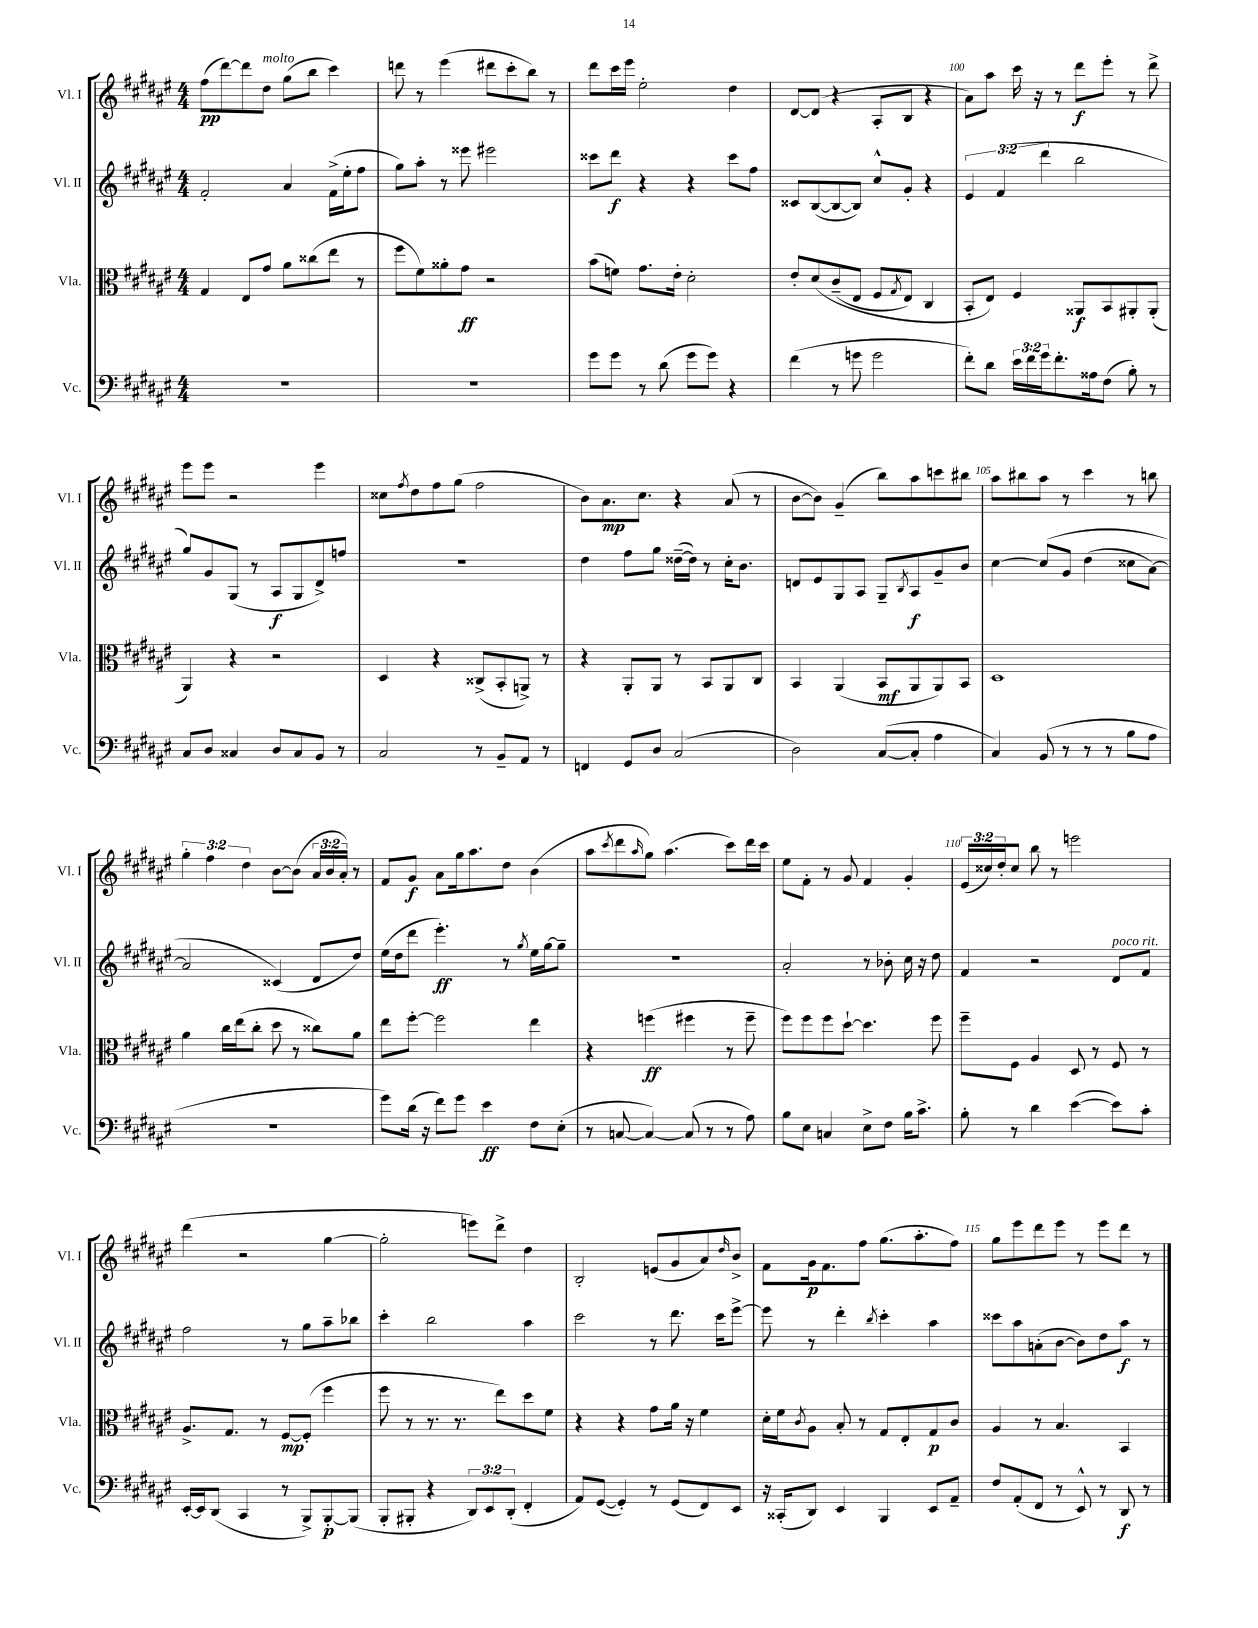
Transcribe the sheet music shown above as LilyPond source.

<<
\new StaffGroup <<
\new Staff = "s0" \with { instrumentName = "Vl. I" shortInstrumentName = "Vl. I" } {
    \clef treble \key fis \major \numericTimeSignature \time 4/4 \override Staff.TupletNumber.text = #tuplet-number::calc-fraction-text
    fis''8\pp( dis'''8~) dis'''8 dis''8^\markup { \italic "molto" } gis''8( b''8 cis'''4) |
    d'''8 r8 eis'''4( dis'''8 cis'''8-. b''8) r8 |
    dis'''8 cis'''16 eis'''16 eis''2-. dis''4 |
    dis'8~ dis'8( r4 ais8-. b8 r4 |
    ais'8) ais''8 cis'''16 r16 r8 dis'''8\f eis'''8-. r8 dis'''8-> |
    eis'''8 eis'''8 r2 eis'''4 |
    cisis''8 \acciaccatura { fis''8 } dis''8 fis''8 gis''8( fis''2 |
    b'8) ais'8.\mp cis''8. r4 ais'8( r8 |
    b'8~ b'8) gis'4--( b''8) ais''8 c'''8 bis''8 |
    ais''8 bis''8 ais''8 r8 cis'''4 r8 b''8 |
    \tuplet 3/2 { gis''4-. fis''4 dis''4 } b'8~ b'8( \tuplet 3/2 { ais'16 b'16 ais'16-.) } r8 |
    fis'8 gis'8\f ais'8 gis''16 ais''8. dis''8 b'4( |
    ais''8 \acciaccatura { cis'''8 } dis'''8 \grace { ais''16 } gis''8) ais''4.( cis'''8) dis'''16 cis'''16 |
    eis''8 fis'8-. r8 gis'8 fis'4 gis'4-. |
    \tuplet 3/2 { eis'16( cisis''16) dis''16-. } cisis''8 b''8 r8 e'''2 |
    dis'''4( r2 gis''4~ |
    gis''2-. e'''8) dis'''8-> dis''4 |
    b2-. e'8( gis'8 ais'8) \grace { dis''16 } b'8-> |
    fis'8 gis'16\p fis'8. fis''8 gis''8.( ais''8.-. fis''8) |
    gis''8 eis'''8 dis'''8 eis'''8 r8 eis'''8 dis'''8 r8 \bar "|." |
}
\new Staff = "s1" \with { instrumentName = "Vl. II" shortInstrumentName = "Vl. II" } {
    \clef treble \key fis \major \numericTimeSignature \time 4/4 \override Staff.TupletNumber.text = #tuplet-number::calc-fraction-text
    fis'2-. ais'4 fis'16->( eis''16-. fis''8 |
    gis''8) ais''8-. r8 eisis'''8 eis'''2 |
    cisis'''8 dis'''8\f r4 r4 cisis'''8 fis''8 |
    cisis'8 b8~( b8~ b8) cis''8-^ gis'8-. r4 |
    \tuplet 3/2 { eis'4 fis'4( dis'''4 } b''2 |
    gis''8) gis'8 gis8( r8 ais8\f gis8 dis'8->) f''8 |
    R1 |
    dis''4 fis''8 gis''8 disis''16~--( disis''16) r8 cis''16-. b'8. |
    d'8 eis'8 gis8 ais8 gis8-- \acciaccatura { b8 } ais8\f gis'8-- b'8 |
    cis''4~ cis''8\( gis'8 dis''4( cisis''8 ais'8~) |
    ais'2 cisis'4(\) dis'8 dis''8) |
    eis''16( dis''16 dis'''8 eis'''4.-.\ff) r8 \acciaccatura { gis''8 } eis''16 gis''16~ gis''8-- |
    r1 |
    ais'2-. r8 bes'8-. cis''16 r16 dis''8 |
    fis'4 r2 dis'8^\markup { \italic "poco rit." } fis'8 |
    fis''2 r8 gis''8 ais''8-- bes''8 |
    cis'''4-. b''2 ais''4 |
    cis'''2 r8 dis'''8. cis'''16 eis'''8~-> |
    eis'''8 r8 dis'''4-. \acciaccatura { b''8 } cis'''4-. ais''4 |
    cisis'''8 ais''8 a'8-.( b'8~ b'8) dis''8 ais''8\f r8 \bar "|." |
}
\new Staff = "s2" \with { instrumentName = "Vla." shortInstrumentName = "Vla." } {
    \clef alto \key fis \major \numericTimeSignature \time 4/4
    gis4 eis8 gis'8 ais'8 cisis''8( eis''8 r8 |
    fis''8 fis'8) aisis'8-. gis'8\ff r2 |
    b'8( f'8) gis'8. eis'16-. dis'2-. |
    eis'8-. dis'8\( cis'8--( eis8 fis8 \acciaccatura { gis8 } eis8) cis4 |
    b,8-. eis8\) fis4 aisis,8\f b,8 ais,8-. ais,8-.( |
    ais,4) r4 r2 |
    dis4 r4 cisis8->( b,8-. a,8->) r8 |
    r4 ais,8-. ais,8 r8 b,8 ais,8 cis8 |
    b,4 ais,4( b,8\mf ais,8 ais,8) b,8 |
    dis1 |
    ais'4 cis''16 eis''16( cis''8-. dis''8 r8 cisis''8) ais'8 |
    eis''8 fis''8~-. fis''2 eis''4 |
    r4 f''4\ff( fis''4 r8 fis''8-- |
    fis''8) fis''8 fis''8 dis''8~-! dis''4. fis''8 |
    fis''8-- fis8 ais4 dis8 r8 fis8 r8 |
    ais8.-> gis8. r8 fis8~\mp fis8-.( fis''4 |
    fis''8 r8 r8. r8. eis''8) dis''8 fis'8 |
    r4 r4 gis'8 ais'16 r16 fis'4 |
    dis'16-. fis'16 \acciaccatura { cis'8 } ais8 b8-. r8 gis8 eis8-. gis8\p cis'8 |
    ais4 r8 b4. b,4 \bar "|." |
}
\new Staff = "s3" \with { instrumentName = "Vc." shortInstrumentName = "Vc." } {
    \clef bass \key fis \major \numericTimeSignature \time 4/4 \override Staff.TupletNumber.text = #tuplet-number::calc-fraction-text
    R1 |
    R1 |
    gis'8 gis'8 r8 dis'8( gis'8 gis'8) r4 |
    fis'4( r8 g'8 g'2 |
    fis'8-.) dis'8 \tuplet 3/2 { eis'16 fis'16 gis'16 } fis'8.-. aisis16 fis8( b8-.) r8 |
    cis8 dis8 cisis4 dis8 cisis8 b,8 r8 |
    cis2 r8 b,8-- ais,8 r8 |
    f,4 gis,8 dis8 cis2( |
    dis2) cis8~( cis8-. ais4 |
    cis4) b,8( r8 r8 r8 b8 ais8 |
    R1 |
    gis'8) dis'16( r16 fis'8) gis'8 eis'4\ff fis8 eis8-.( |
    r8 c8~ c4~) c8( r8 r8 ais8) |
    b8 eis8 c4 eis8-> fis8 b16 cis'8.-> |
    b8-. r8 dis'4 eis'4~( eis'8) cis'8-. |
    eis,16~-. eis,16 dis,8( cis,4 r8 b,,8->) b,,8~-.\p b,,8( |
    b,,8-. bis,,8-. r4 \tuplet 3/2 { dis,8) eis,8 dis,8-.( } fis,4-. |
    ais,8) gis,8~( gis,4-.) r8 gis,8( fis,8) eis,8 |
    r16 cisis,16-.( dis,8) eis,4 b,,4 eis,8 ais,8-- |
    fis8 ais,8-.( fis,8 r8 eis,8-^) r8 dis,8\f r8 \bar "|." |
}
>>
>>
\layout { \context { \Score currentBarNumber = #96 \override BarNumber.break-visibility = ##(#f #t #t) barNumberVisibility = #(every-nth-bar-number-visible 5) } }
